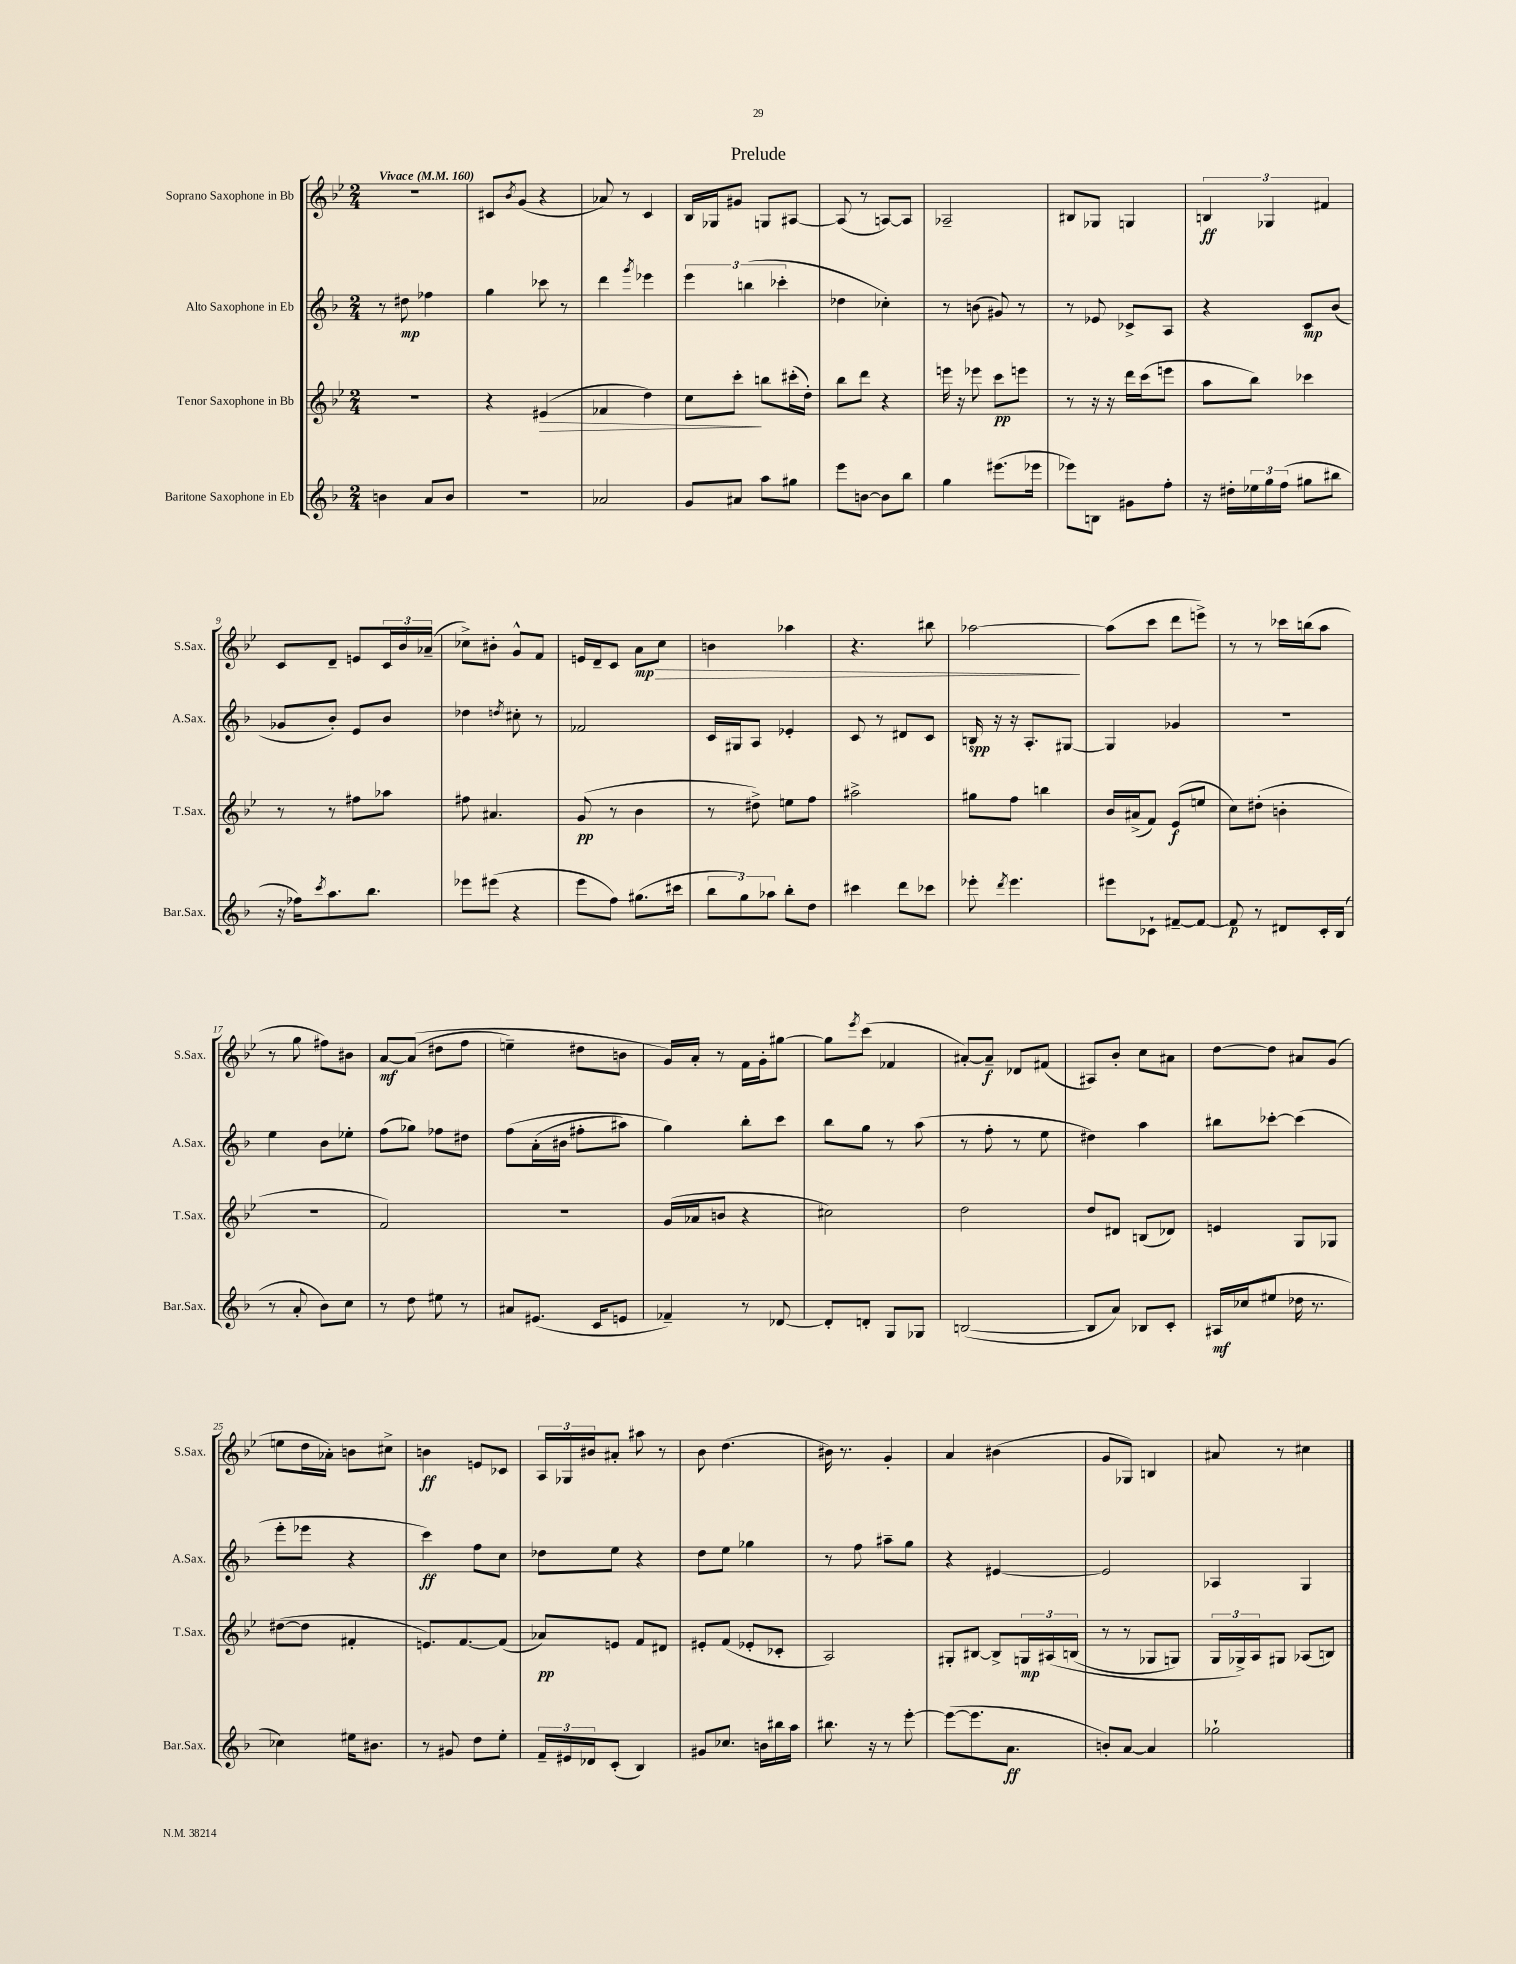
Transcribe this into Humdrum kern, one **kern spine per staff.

**kern	**dynam	**kern	**dynam	**kern	**dynam	**kern	**dynam
*part4	*part4	*part3	*part3	*part2	*part2	*part1	*part1
*staff4	*staff4	*staff3	*staff3	*staff2	*staff2	*staff1	*staff1
*I"Baritone Saxophone in Eb	*	*I"Tenor Saxophone in Bb	*	*I"Alto Saxophone in Eb	*	*I"Soprano Saxophone in Bb	*
*I'Bar.Sax.	*	*I'T.Sax.	*	*I'A.Sax.	*	*I'S.Sax.	*
*clefG2	*	*clefG2	*	*clefG2	*	*clefG2	*
*k[b-]	*	*k[b-e-]	*	*k[b-]	*	*k[b-e-]	*
*M2/4	*	*M2/4	*	*M2/4	*	*M2/4	*
*MM160	*	*MM160	*	*MM160	*	*MM160	*
=1	=1	=1	=1	=1	=1	=1	=1
!	!	!	!	!	!	!LO:TX:a:B:t=Vivace	!
4bn\	.	2r	.	8r	.	2r	.
.	.	.	.	8dd#X\	mp	.	.
8a/L	.	.	.	4ff-X\	.	.	.
8b/J	.	.	.	.	.	.	.
=2	=2	=2	=2	=2	=2	=2	=2
2r	.	4r	.	4gg\	.	8c#X/L	.
.	.	.	.	.	.	8qb-/	.
.	.	.	.	.	.	(8g/J	.
!	!	!	!LO:HP:b	!	!	!	!
.	.	(4e#X/	>	8ccc-X\	.	4r	.
.	.	.	.	8r	.	.	.
=3	=3	=3	=3	=3	=3	=3	=3
2a-X/	.	4f-X/	.	4ddd\	.	8a-X/)	.
.	.	.	.	.	.	8r	.
.	.	.	.	8qggg/	.	.	.
.	.	4dd\)	.	4eee-X\	.	4c/	.
=4	=4	=4	=4	=4	=4	=4	=4
8g/L	.	8cc\L	.	6eee\	.	16B-/LL	.
.	.	.	.	.	.	16G-X/J	.
8a#X/J	.	8ccc'\J	.	.	.	8g#X/J	.
.	.	.	.	(6bbn\	.	.	.
8aa\L	.	8bbn\L	]	.	.	8Gn/L	.
.	.	.	.	6ccc-X'\	.	.	.
8gg#X\J	.	(16ccc#X'\L	.	.	.	[8A#X/J	.
.	.	16dd'\JJ)	.	.	.	.	.
=5	=5	=5	=5	=5	=5	=5	=5
8eee\L	.	8bb-\L	.	4dd-X\	.	(8A#/]	.
[8bn\J	.	8ddd\J	.	.	.	8r	.
8b\L]	.	4r	.	4cc-X'\)	.	[8An/L)	.
8bb-\J	.	.	.	.	.	8A/J]	.
=6	=6	=6	=6	=6	=6	=6	=6
4gg\	.	16eeen\	.	8r	.	2A-X~/	.
.	.	16r	.	.	.	.	.
.	.	8eee-X\	.	(8bn\	.	.	.
(8.eee#X\L	.	8ccc\L	pp	8g#X/)	.	.	.
.	.	8eeen\J	.	8r	.	.	.
16eee-X\Jk	.	.	.	.	.	.	.
=7	=7	=7	=7	=7	=7	=7	=7
8eee-X\L)	.	8r	.	8r	.	8B#X/L	.
8Bn\J	.	16r	.	8e-X/	.	8G-X/J	.
.	.	16r	.	.	.	.	.
8g#X\L	.	16ddd\LL	.	8c-X^/L	.	4Gn/	.
.	.	(16ccc\J	.	.	.	.	.
8ff'\J	.	8eeen\J	.	8A/J	.	.	.
=8	=8	=8	=8	=8	=8	=8	=8
16r	.	8aa\L	.	4r	.	6Bn/	ff
16dd#X'\LL	.	.	.	.	.	.	.
24ee-X\	.	8bb-\J)	.	.	.	.	.
24gg\	.	.	.	.	.	6G-X/	.
(24ff\JJ	.	.	.	.	.	.	.
8gg#X\L	.	4ccc-X\	.	8c/L	mp	.	.
.	.	.	.	.	.	6f#X/	.
8bb#X\J	.	.	.	(8b-/J	.	.	.
!!LO:LB:g=z
=9	=9	=9	=9	=9	=9	=9	=9
16r	.	8r	.	8g-X/L	.	8c/L	.
16ff-X\KL)	.	.	.	.	.	.	.
8qccc/	.	.	.	.	.	.	.
8.aa\	.	8r	.	8b-'/J)	.	8d~/J	.
.	.	8ff#X\L	.	8e/L	.	8en/L	.
8.bb-\J	.	.	.	.	.	.	.
.	.	8aa-X\J	.	8b-/J	.	24c/L	.
.	.	.	.	.	.	24b-/	.
.	.	.	.	.	.	(24a-X~/JJ	.
=10	=10	=10	=10	=10	=10	=10	=10
8eee-X\L	.	8ff#X\	.	4dd-X\	.	8cc-X^\L)	.
(8eee#X\J	.	4.a#X/	.	.	.	8b#X'\J	.
.	.	.	.	8qddn/	.	.	.
4r	.	.	.	8cc#X'\	.	8g^^/L	.
.	.	.	.	8r	.	8f/J	.
=11	=11	=11	=11	=11	=11	=11	=11
8eee\L	.	(8g/	pp	2f-X/	.	16en/LL	.
.	.	.	.	.	.	16d~/J	.
8ff\J)	.	8r	.	.	.	8c/J	.
!	!	!	!	!	!	!	!LO:HP:b
(8.gg#X\L	.	4b-\	.	.	.	8a\L	> mp
.	.	.	.	.	.	8cc\J	.
16ccc#X\Jk	.	.	.	.	.	.	.
=12	=12	=12	=12	=12	=12	=12	=12
12bb-\L	.	8r	.	16c/LL	.	4bn\	.
.	.	.	.	16G#X/J	.	.	.
12gg\)	.	.	.	.	.	.	.
.	.	8dd#X^\)	.	8A/J	.	.	.
12aa-X\J	.	.	.	.	.	.	.
8bb-'\L	.	8een\L	.	4e-X'/	.	4aa-X\	.
8dd\J	.	8ff\J	.	.	.	.	.
=13	=13	=13	=13	=13	=13	=13	=13
4ccc#X\	.	2aa#X^\	.	8c/	.	4.r	.
.	.	.	.	8r	.	.	.
8ddd\L	.	.	.	8d#X/L	.	.	.
8ccc-X\J	.	.	.	8c/J	.	8bb#X\	.
=14	=14	=14	=14	=14	=14	=14	=14
8eee-X'\	.	8gg#X\L	.	16Bn/	spp	[2aa-X\	.
.	.	.	.	16r	.	.	.
8qddd/	.	.	.	.	.	.	.
4.eee-\	.	8ff\J	.	16r	.	.	.
.	.	.	.	8.A'/L	.	.	.
.	.	4bbn\	.	.	.	.	.
.	.	.	.	[8G#X/J	.	.	.
.	.	.	.	.	.	.	]
=15	=15	=15	=15	=15	=15	=15	=15
8eee#X\L	.	16b-/LL	.	4G#/]	.	(8aa-\L]	.
.	.	(16a#X^/J	.	.	.	.	.
8c-X`\J	.	8f/J)	.	.	.	8ccc\J	.
[8f#X~/L	.	(8e-/L	f	4g-X/	.	8ddd\L	.
8f#/J_	.	8een/J	.	.	.	8eeen^\J)	.
=16	=16	=16	=16	=16	=16	=16	=16
8f#/]	p	8cc\L)	.	2r	.	8r	.
8r	.	(8dd#X'\J	.	.	.	8r	.
8d#X/L	.	4bn'\	.	.	.	16ccc-X\LL	.
.	.	.	.	.	.	(16bbn\J	.
16c'/L	.	.	.	.	.	8aa\J	.
(16B-/JJ	.	.	.	.	.	.	.
!!LO:LB:g=z
=17	=17	=17	=17	=17	=17	=17	=17
8r	.	2r	.	4ee\	.	8r	.
8a'/	.	.	.	.	.	8gg\	.
8b-\L)	.	.	.	8b-\L	.	8ff#X\L)	.
8cc\J	.	.	.	8ee-X'\J	.	8b#X\J	.
=18	=18	=18	=18	=18	=18	=18	=18
8r	.	2f/)	.	(8ff\L	.	[8a/L	mf
8dd\	.	.	.	8gg-X\J)	.	((8a/J]	.
8ee#X\	.	.	.	8ff-X\L	.	8dd#X\L	.
8r	.	.	.	8dd#X\J	.	8ff\J	.
=19	=19	=19	=19	=19	=19	=19	=19
8a#X/L	.	2r	.	(8ff\L	.	4een~\)	.
(8.e#X/J	.	.	.	(16a'\L	.	.	.
.	.	.	.	16b#X\JJ	.	.	.
.	.	.	.	8ff#X'\L	.	8dd#X\L	.
16c/KL	.	.	.	.	.	.	.
8en/J	.	.	.	8aa#X\J)	.	8bn\J	.
=20	=20	=20	=20	=20	=20	=20	=20
4f-X~/)	.	(16g/LL	.	4gg\)	.	16g/LL)	.
.	.	16a-X/J	.	.	.	16a'/JJ	.
.	.	8bn/J	.	.	.	8r	.
8r	.	4r	.	8bb-'\L	.	16f\LL	.
.	.	.	.	.	.	16g'\J	.
[8d-X/	.	.	.	8ccc\J	.	[8gg#X\J	.
=21	=21	=21	=21	=21	=21	=21	=21
8d-'/L]	.	2cc#X\)	.	8bb-\L	.	8gg#\L]	.
.	.	.	.	.	.	8qeee-/	.
8dn'/J	.	.	.	8gg\J	.	(8ccc\J	.
8G/L	.	.	.	8r	.	4f-X/	.
8G-X/J	.	.	.	(8aa\	.	.	.
=22	=22	=22	=22	=22	=22	=22	=22
([2Bn/	.	2dd\	.	8r	.	[8a#X'/L)	.
.	.	.	.	8ff'\	.	8a#~/J]	f
.	.	.	.	8r	.	8d-X/L	.
.	.	.	.	8ee\	.	(8f#X/J	.
=23	=23	=23	=23	=23	=23	=23	=23
8B/L]	.	8dd/L	.	4dd#X\)	.	8A#X/L)	.
8a/J)	.	8d#X/J	.	.	.	8b-'/J	.
8B-X/L	.	(8Bn/L	.	4aa\	.	8cc\L	.
8c'/J	.	8d-X/J)	.	.	.	8a#X\J	.
=24	=24	=24	=24	=24	=24	=24	=24
16A#X/LL	mf	4en/	.	8bb#X\L	.	[8dd\L	.
(16cc-X/J	.	.	.	.	.	.	.
8ee#X/J	.	.	.	[8ccc-X'\J	.	8dd\J]	.
16dd-X\	.	8G/L	.	(4ccc-\]	.	8a#X/L	.
8.r	.	.	.	.	.	.	.
.	.	8G-X/J	.	.	.	(8g/J	.
!!LO:LB:g=z
=25	=25	=25	=25	=25	=25	=25	=25
4cc-X\)	.	([8dd#X\L	.	8eee'\L	.	8een\L	.
.	.	8dd#\J]	.	8eee-X\J	.	16dd\L	.
.	.	.	.	.	.	16a-X'\JJ)	.
16ee#X\KL	.	4f#X'/	.	4r	.	8bn\L	.
8.b#X\J	.	.	.	.	.	.	.
.	.	.	.	.	.	8cc#X^\J	.
=26	=26	=26	=26	=26	=26	=26	=26
8r	.	8.en/L)	.	4ccc\)	ff	4bn\	ff
8g#X/	.	.	.	.	.	.	.
.	.	[8.f/	.	.	.	.	.
8dd\L	.	.	.	8ff\L	.	8en/L	.
8ee'\J	.	(8f/J]	.	8cc\J	.	8c-X/J	.
=27	=27	=27	=27	=27	=27	=27	=27
24f~/LL	.	8a-X/L)	pp	8dd-X\L	.	24A/LL	.
24e#X/	.	.	.	.	.	24G-X/	.
24d-X/J	.	.	.	.	.	24b#X/J	.
(8c'/J	.	8en/J	.	8ee\J	.	8a#X'/J	.
4B-/)	.	8f/L	.	4r	.	8aa#X\	.
.	.	8d#X/J	.	.	.	8r	.
=28	=28	=28	=28	=28	=28	=28	=28
8g#X/L	.	8e#X'/L	.	8dd\L	.	8b-\	.
8.cc-X/J	.	(8f/J	.	8ee\J	.	(4.dd\	.
.	.	8e-X'/L	.	4gg-X\	.	.	.
16bn\LL	.	.	.	.	.	.	.
16bb#X\	.	8c-X'/J	.	.	.	.	.
16aa\JJ	.	.	.	.	.	.	.
=29	=29	=29	=29	=29	=29	=29	=29
8.bb#X\	.	2A/)	.	8r	.	16b#X\)	.
.	.	.	.	.	.	8.r	.
.	.	.	.	8ff\	.	.	.
16r	.	.	.	.	.	.	.
8r	.	.	.	8aa#X~\L	.	4g'/	.
[8eee'\	.	.	.	8gg\J	.	.	.
=30	=30	=30	=30	=30	=30	=30	=30
(8eee\L_	.	8G#X'/L	.	4r	.	4a/	.
8.eee\]	.	[8B#X/J	.	.	.	.	.
.	.	8B#^/L]	.	[4e#X/	.	(4b#X\	.
8.a\J	ff	.	.	.	.	.	.
.	.	24Gn/L	mp	.	.	.	.
.	.	(24A#X/	.	.	.	.	.
.	.	(24Bn/JJ	.	.	.	.	.
=31	=31	=31	=31	=31	=31	=31	=31
8bn'/L)	.	8r	.	2e#/]	.	8g/L	.
[8a/J	.	8r	.	.	.	8G-X/J)	.
4a/]	.	8G-X/L	.	.	.	4Bn/	.
.	.	8Gn/J)	.	.	.	.	.
=32	=32	=32	=32	=32	=32	=32	=32
2gg-X`\	.	24G/LL	.	4A-X/	.	8a#X/	.
.	.	24G-X^/)	.	.	.	.	.
.	.	24A/J	.	.	.	.	.
.	.	8G#X/J	.	.	.	8r	.
.	.	(8A-X/L	.	4G/	.	4cc#X\	.
.	.	8Bn/J)	.	.	.	.	.
==	==	==	==	==	==	==	==
*-	*-	*-	*-	*-	*-	*-	*-
